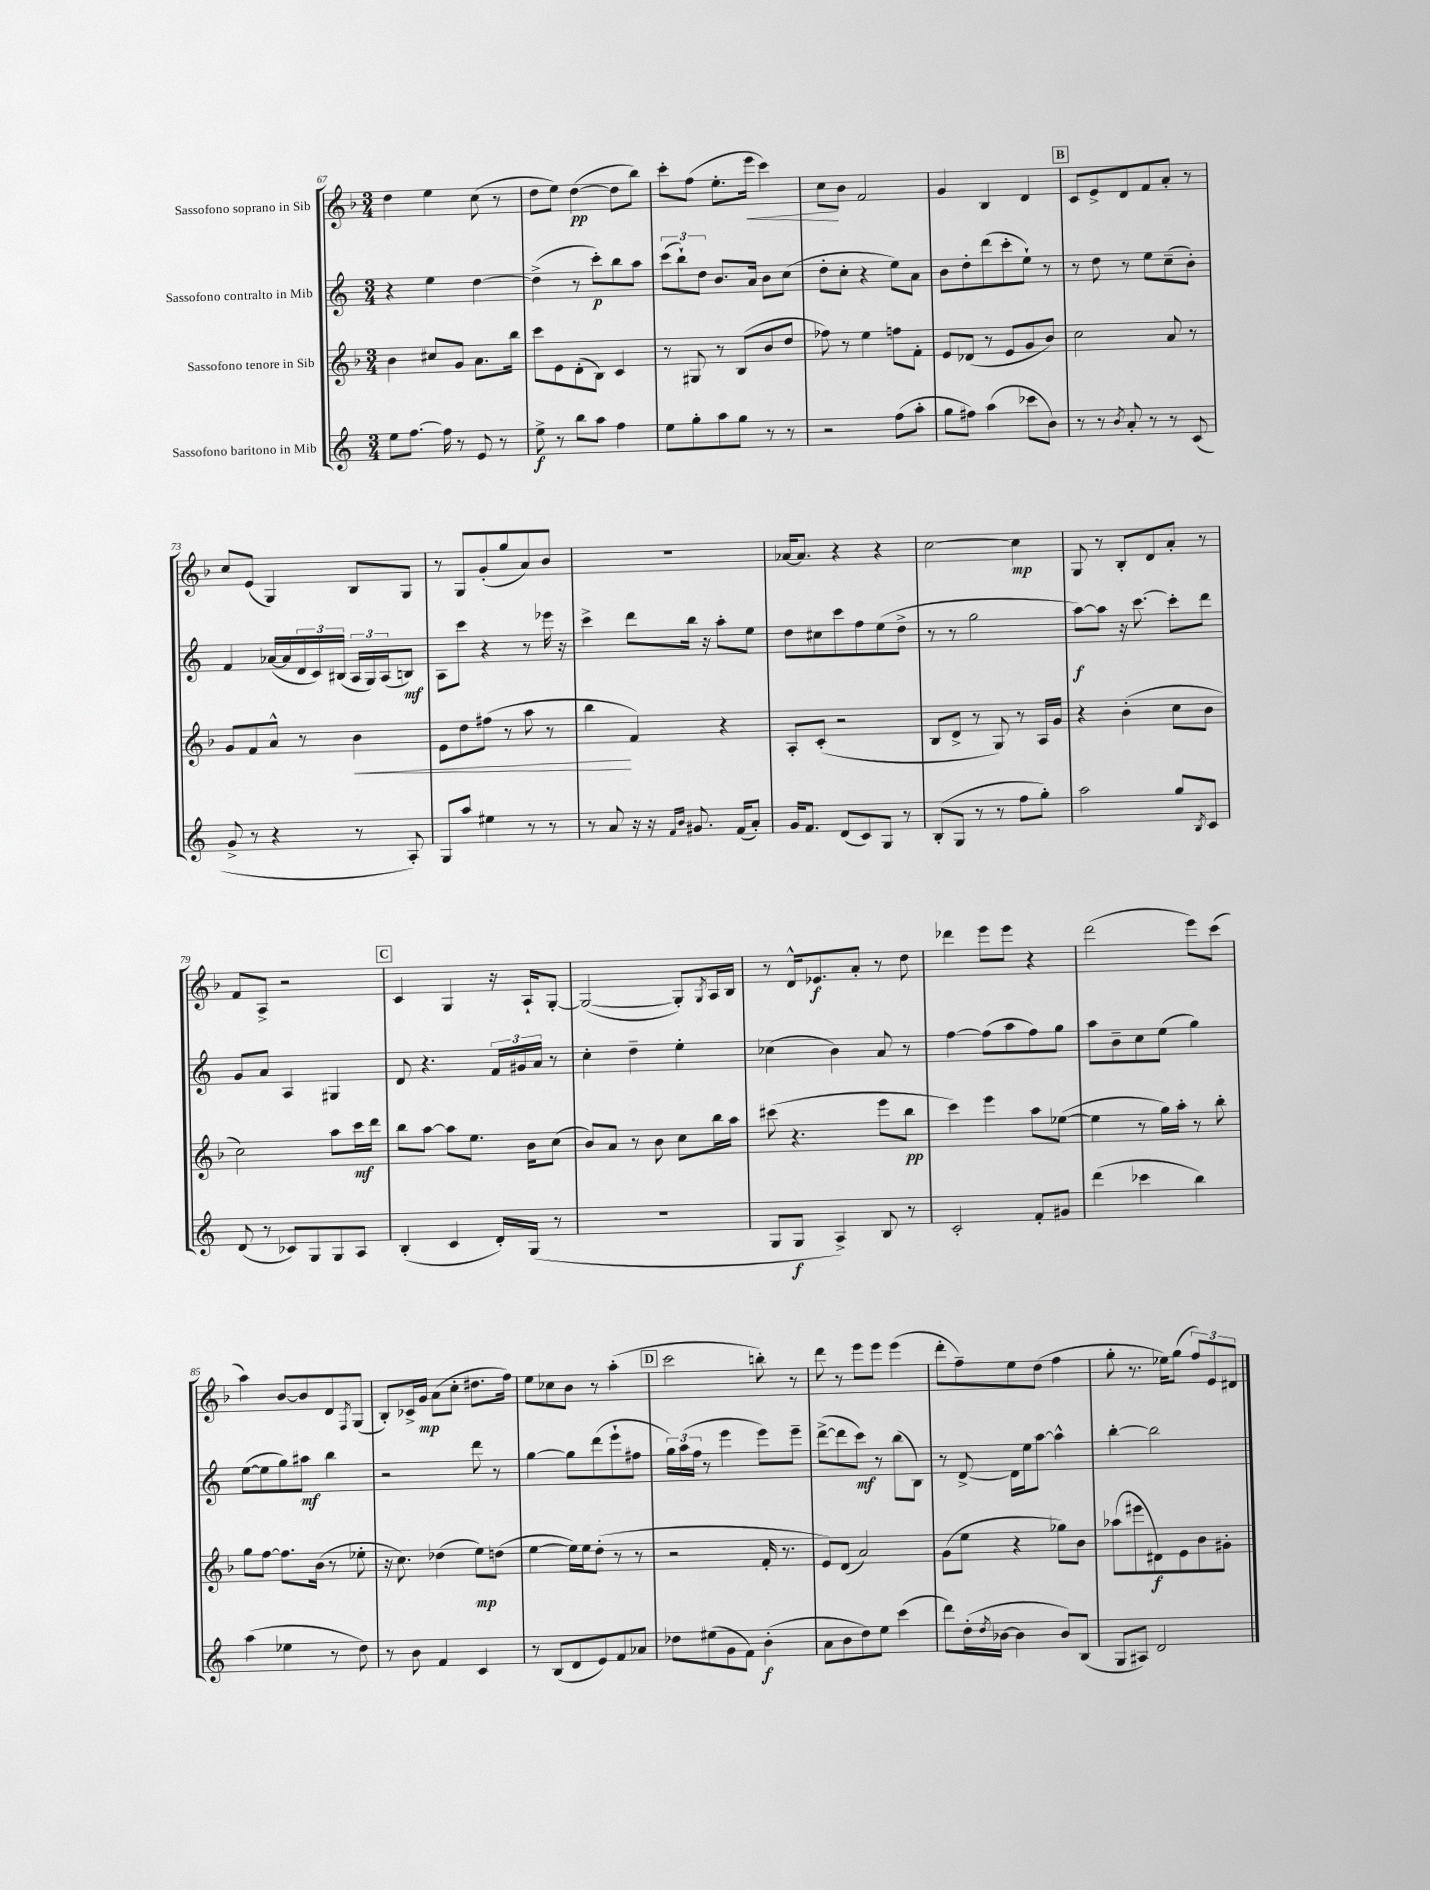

**kern	**kern	**kern	**kern
*staff4	*staff3	*staff2	*staff1
*clefG2	*clefG2	*clefG2	*clefG2
*k[]	*k[b-]	*k[]	*k[b-]
*M3/4	*M3/4	*M3/4	*M3/4
8ee	4b-	4r	4dd
[8.ff	.	.	.
.	8cc#	4ee	4ee
16ff]	.	.	.
8r	8g	.	.
8e	8.a	[4dd	(8cc
8r	.	.	8r
.	16bb-	.	.
=	=	=	=
8ee^	8ccc	(4dd^]	8dd
8r	8e	.	8ee)
8bb	(8d'	8r	([4dd
8aa	8B-)	8ccc')	.
4ff	4c	8bb	8dd]
.	.	8aa	8bb-)
=	=	=	=
8ee	8r	(12ccc	8ccc'
.	.	12bb`)	.
8gg'	8G#	.	(8ff
.	.	12dd	.
8aa	8r	8.b	8.ee'
8gg	(8B-	.	.
.	.	16a	16eee
8r	8b-	8b	4ccc)
8r	8dd	(8cc	.
=	=	=	=
2r	8ff-)	8dd'	8cc
.	8r	8cc'	8b-
.	4ee	4r	2f
(8ff	8ff	8ee)	.
8aa'	8f'	8a	.
=	=	=	=
8gg	8e	8b	4g
8ff#)	(8d-	8dd'	.
(4aa	8r	(8ddd	4B-
.	8e	8ccc'	.
8ccc-	8g	8ee`)	4d
8b)	8b-)	8r	.
=	=	=	=
8r	2cc	8r	8c
8r	.	8dd	8e^
8qb	.	.	.
8a'	.	8r	8d
8r	.	8ee	8f
8r	8a	(8cc~	8a'
(8c	8r	8b')	8r
=	=	=	=
8g^	8g	4f	8cc
8r	8f	.	(8e
4r	8a^^	([16a-	4G)
.	.	16a-]	.
.	8r	24d	.
.	.	24c)	.
.	.	(24B#	.
8r	4b-	24A	8B-
.	.	24G)	.
.	.	(24A	.
8A')	.	8B)	8G
=	=	=	=
8G	8e	8A	8r
8aa	8dd	8ccc	8G
4ee#	(8ff#	4r	(8g'
.	8r	.	8gg
8r	8aa	8r	8a)
8r	8r	16eee-	8b-
.	.	16r	.
=	=	=	=
8r	4bb-	4ccc^	2.r
8a	.	.	.
16r	4f)	8ddd	.
16r	.	.	.
16qqf	.	.	.
16qqb	.	.	.
8.g#	.	16bb	.
.	.	16r	.
.	4r	8aa'	.
(16f	.	.	.
8a')	.	8ee	.
=	=	=	=
16g	8A'	8dd	[16a-
8.f	.	.	8.a-]
.	(8c'	8cc#	.
(8d	2r	8ccc	4r
8c)	.	8ff	.
8G	.	(8ee	4r
8r	.	8dd^	.
=	=	=	=
(8B'	8B-	8r	[2cc
8G	8d^	8r	.
8r	8r	2gg	.
8r	8G)	.	.
8ff	8r	.	4cc]
8gg')	16A	.	.
.	16g	.	.
=	=	=	=
2aa	4r	[8aa)	8G
.	.	8aa]	8r
.	(4b-'	16r	8B-'
.	.	[8.ccc	.
.	.	.	8d
8gg	8cc	8ccc']	8a'
8qB	.	.	.
8c	8b-	8ddd	8r
=	=	=	=
(8d	2cc)	8g	8f
8r	.	8a	8A^
8c-)	.	4A	2r
8G	.	.	.
8G	8aa	4G#	.
8A	16ccc	.	.
.	16ddd	.	.
=	=	=	=
(4B'	8bb-	8d	4c
.	[8aa	4.r	.
4c	8aa]	.	4G
.	8.ee	.	.
16d')	.	24f	16r
.	.	24g#	.
(16G	16b-	.	16A`
.	.	24a	.
8r	(8cc	8r	[8G'
=	=	=	=
2.r	8b-)	4cc'	(2G_
.	8a	.	.
.	8r	4dd~	.
.	8b-	.	.
.	8cc	4ee'	8G'])
.	.	.	8qG
.	16bb-	.	16A
.	16aa	.	16B-
=	=	=	=
8G	(8ccc#	(4cc-	8r
8G	4.r	.	16d^^
.	.	.	8.e-
4A^)	.	4b)	.
.	.	.	8a'
8B	8eee	8a	8r
8r	8bb-	8r	8dd
=	=	=	=
2c'	4ccc)	[4ff	4ddd-
.	4eee	(8ff]	8eee
.	.	8aa	8eee
8f'	8aa	8ff)	4r
8g#	([8ee-	8gg	.
=	=	=	=
(4ddd	4ee-]	8aa	(2ddd
.	.	8b~	.
4ccc-	8r	8cc	.
.	16gg)	(8ee	.
.	16aa'	.	.
4bb)	8r	4gg)	8eee)
.	8bb-'	.	(8ccc
=	=	=	=
(4aa	8gg	([8ee	4aa)
.	[8ff	8ee]	.
4ee-	8.ff]	8gg)	[8b-
.	.	8aa#	8b-]
.	(16b-	.	.
8r	8r	4bb	8d
.	.	.	8qF
8dd)	8ee-'	.	(8G
=	=	=	=
8r	16r	2r	8B-')
.	8.cc)	.	.
8b	.	.	16c-^
.	.	.	16g
4f	(4dd-	.	(8a
.	.	.	8cc'
4c	8ee)	8ddd	8.dd#
.	(8dd	8r	.
.	.	.	16ff)
=	=	=	=
8r	[4ee	[4gg	8ee
(8B	.	.	8cc-
8d	16ee])	8gg]	8b-
.	16ee	.	.
8e)	(8dd'	(8ddd	8r
8f	8r	8eee`	(4aa'
8a-	8r	8ff#	.
=	=	=	=
8dd-	2r	24gg)	2ccc
.	.	(24aa	.
.	.	24ff	.
(8ee#	.	8r	.
8g	.	4eee	.
8f)	.	.	.
(4b'	16f'	8eee)	8bb')
.	8.r	.	.
.	.	8eee~	8r
=	=	=	=
8a	8e)	([8ddd^	8ddd
8b	(8d	8ddd]	8r
8dd)	2a)	8ccc)	8eee
8ee	.	8r	8eee
(4ccc	.	(8bb	(4eee
.	.	8B)	.
=	=	=	=
8ddd)	(8g	8r	8ddd'
(16dd'	8ee	[8d^	8ff~)
8qdd	.	.	.
[16b-	.	.	.
4b-]	4r	16d]	8ee
.	.	16ee	.
.	.	[8aa	(8dd
8b-)	8gg-)	4aa^^]	4ff
(8B	8b-	.	.
=	=	=	=
8G	(8aa-	[4bb'	8gg'
8A#)	8eee#	.	8.r
2d	8d#)	2bb]	.
.	.	.	16ee-)
.	8e	.	(8gg
.	8b-	.	12ff)
.	.	.	12e
.	8g#'	.	.
.	.	.	12d#
==	==	==	==
*-	*-	*-	*-
